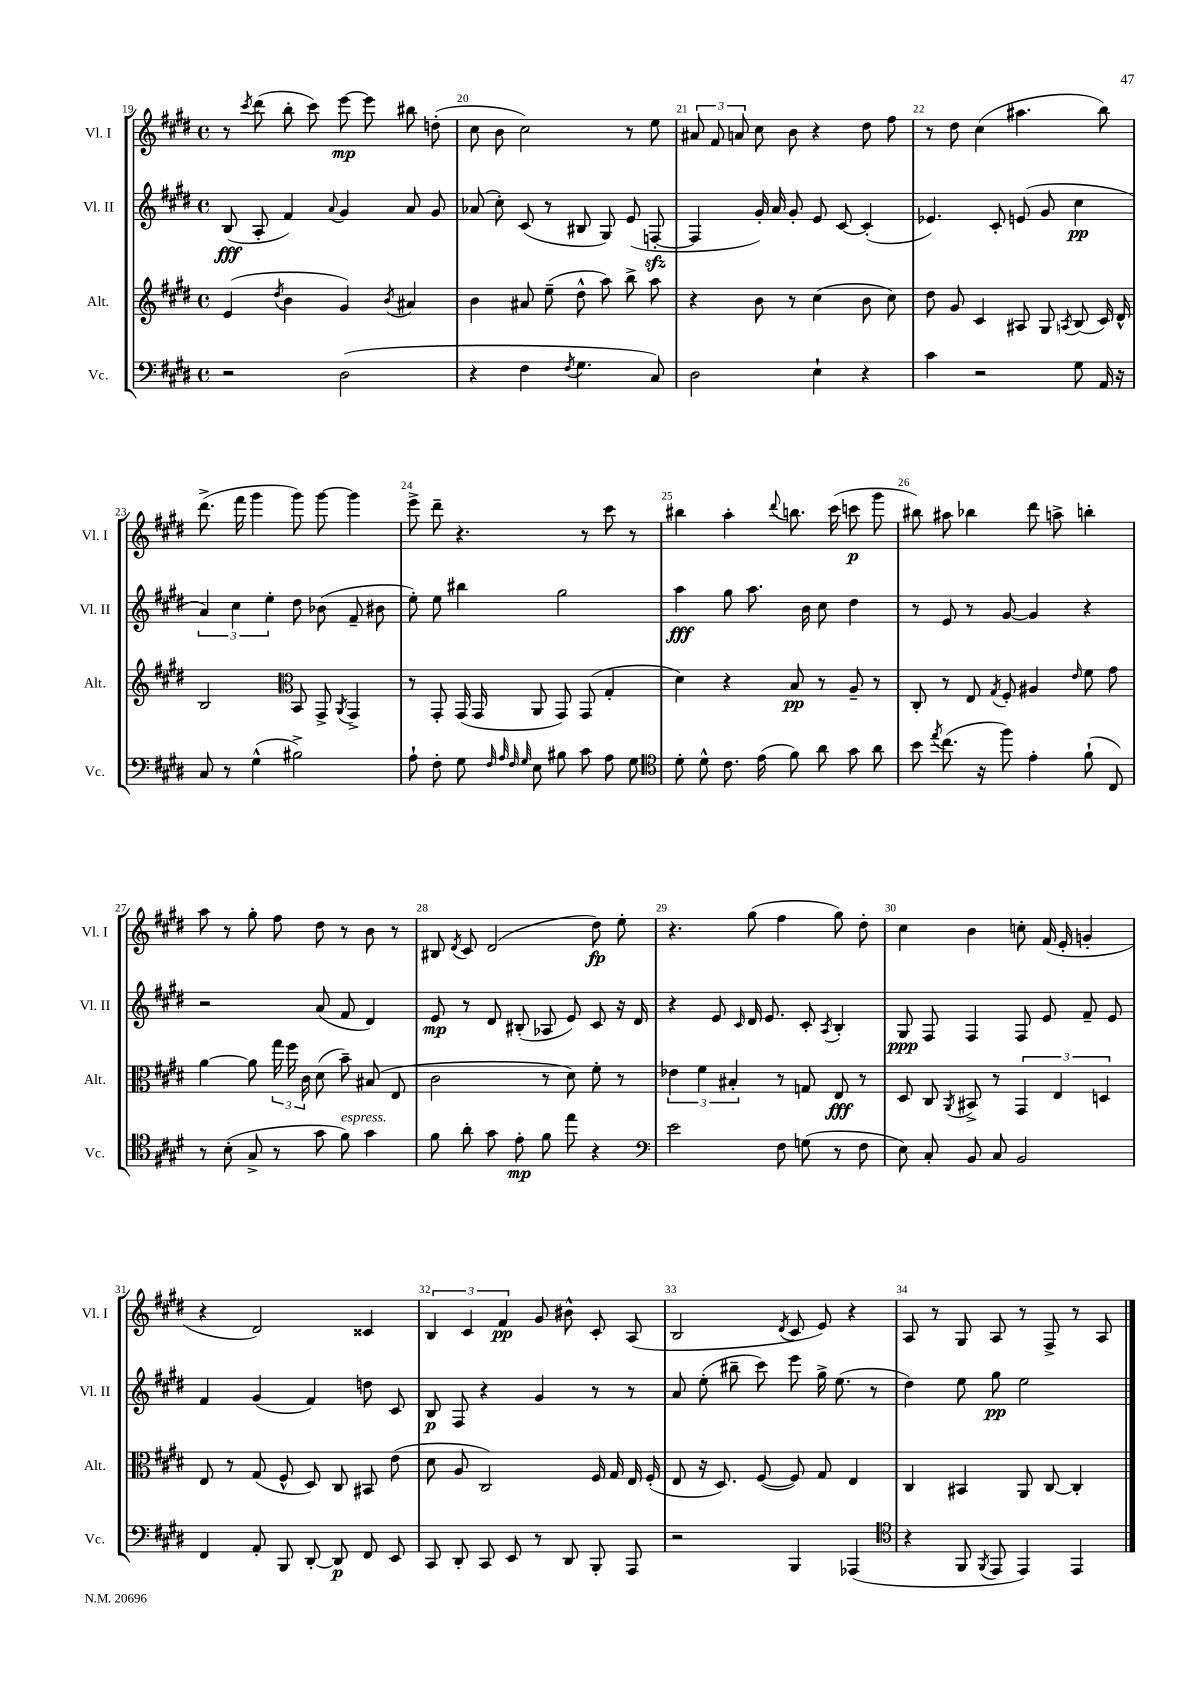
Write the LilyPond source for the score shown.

<<
\new StaffGroup <<
\new Staff = "s0" \with { instrumentName = "Vl. I" shortInstrumentName = "Vl. I" } {
    \clef treble \key e \major \defaultTimeSignature \time 4/4
    \autoBeamOff r8 \acciaccatura { cis'''8 } dis'''8( b''8-. cis'''8) e'''8~\mp e'''8 bis''8 d''8-.( |
    cis''8 b'8 cis''2) r8 e''8 |
    \tuplet 3/2 { ais'8 fis'8 a'8 } cis''8 b'8 r4 dis''8 fis''8 |
    r8 dis''8 cis''4( ais''4. b''8) |
    dis'''8.->( fis'''16 gis'''4 gis'''8) gis'''8~ gis'''4 |
    e'''8-> dis'''8-- r4. r8 cis'''8 r8 |
    bis''4 a''4-. \appoggiatura { dis'''8 } b''8. cis'''16( c'''8\p gis'''8 |
    bis''8) ais''8 bes''4 dis'''8 a''8-> b''4-. |
    a''8 r8 gis''8-. fis''8 dis''8 r8 b'8 r8 |
    bis8 \acciaccatura { dis'8 } cis'8 dis'2( dis''8\fp) e''8-. |
    r4. gis''8( fis''4 gis''8) dis''8-. |
    cis''4 b'4 c''8-. fis'16( e'16-. g'4-. |
    r4 dis'2) cisis'4 |
    \tuplet 3/2 { b4 cis'4 fis'4\pp } gis'8 bis'8-^ cis'8-. a8( |
    b2 \acciaccatura { dis'8 } cis'8 e'8) r4 |
    a8 r8 gis8 a8 r8 fis8-> r8 a8 \bar "|." |
}
\new Staff = "s1" \with { instrumentName = "Vl. II" shortInstrumentName = "Vl. II" } {
    \clef treble \key e \major \defaultTimeSignature \time 4/4
    \autoBeamOff b8\fff( a8-. fis'4) \appoggiatura { a'8 } gis'4 a'8 gis'8 |
    aes'8( cis''8-.) cis'8( r8 bis8 gis8) e'8( f8~-.\sfz |
    f4 gis'16-.) a'16 gis'8-. e'8 cis'8~ cis'4-.( |
    ees'4.) cis'8-. e'8( gis'8 cis''4\pp |
    \tuplet 3/2 { a'4) cis''4 e''4-. } dis''8 bes'8( fis'8-- bis'8 |
    e''8-.) e''8 bis''4 gis''2 |
    a''4\fff gis''8 a''8. b'16 cis''8 dis''4 |
    r8 e'8 r8 gis'8~ gis'4 r4 |
    r2 a'8( fis'8 dis'4) |
    e'8\mp r8 dis'8 bis8-.( aes8 e'8) cis'8 r16 dis'16 |
    r4 e'8 \grace { cis'16 } dis'16 e'8. cis'8-. \acciaccatura { a8 } b4-. |
    gis8\ppp fis8 fis4 fis8 e'8 fis'8-- e'8 |
    fis'4 gis'4( fis'4) d''8 cis'8 |
    b8\p fis8 r4 gis'4 r8 r8 |
    a'8 e''8-.( bis''8-- cis'''8) e'''8 gis''16-> e''8.( r8 |
    dis''4) e''8 gis''8\pp e''2 \bar "|." |
}
\new Staff = "s2" \with { instrumentName = "Alt." shortInstrumentName = "Alt." } {
    \clef treble \key e \major \defaultTimeSignature \time 4/4
    \autoBeamOff e'4( \acciaccatura { dis''8 } b'4 gis'4) \acciaccatura { b'8 } ais'4 |
    b'4 ais'8 e''8--( dis''8-^ a''8) b''8-> a''8 |
    r4 b'8 r8 cis''4( b'8 cis''8) |
    dis''8 gis'8 cis'4 ais8 gis8 \acciaccatura { a8 } b8( cis'16) dis'16-^ |
    b2 \clef alto b,8 gis,8-> \acciaccatura { a,8 } gis,4-> |
    r8 gis,8-. gis,16( gis,16 a,8 gis,8) gis,8( gis4-. |
    dis'4) r4 b8\pp r8 a8-- r8 |
    cis8-. r8 e8 \acciaccatura { gis8 } fis8-. ais4 \grace { e'16 } fis'8 gis'8 |
    a'4~ a'8 \tuplet 3/2 { gis''16 fis''16 cis'16 } dis'8( b'8--) bis8( e8 |
    cis'2 r8 dis'8) fis'8-. r8 |
    \tuplet 3/2 { ees'4 fis'4 bis4-. } r8 g8 e8\fff r8 |
    dis8 cis8 \acciaccatura { a,8 } bis,8-> r8 \tuplet 3/2 { gis,4 e4 d4 } |
    e8 r8 gis8( fis8-^ dis8) cis8 bis,8 e'8( |
    dis'8 a8 cis2) fis16 gis16 e16 fis16-.( |
    e8 r16 dis8.) fis8~( fis8) gis8 e4 |
    cis4 bis,4 a,8 cis8~ cis4-. \bar "|." |
}
\new Staff = "s3" \with { instrumentName = "Vc." shortInstrumentName = "Vc." } {
    \clef bass \key e \major \defaultTimeSignature \time 4/4
    \autoBeamOff r2 dis2( |
    r4 fis4 \acciaccatura { fis8 } gis4. cis8) |
    dis2 e4-! r4 |
    cis'4 r2 gis8 a,16 r16 |
    cis8 r8 gis4-^( bis2->) |
    a8-! fis8-. gis8 \grace { fis32 a32 fis32 gis32 } e8 bis8 cis'8 a8 gis8 |
    \clef tenor dis'8-. dis'8-^ cis'8. e'16( fis'8) a'8 gis'8 a'8 |
    b'8 \acciaccatura { e''8 } cis''8.( r16 fis''8) e'4-. fis'8-!( cis8) |
    r8 b8-.( gis8-> r8 gis'8 fis'8^\markup { \italic "espress." }) gis'4 |
    fis'8 a'8-. gis'8 e'8-.\mp fis'8 e''8 r4 |
    \clef bass e'2 fis8 g8( r8 fis8 |
    e8) cis8-. b,8 cis8 b,2 |
    fis,4 a,8-. b,,8 dis,8~-. dis,8\p fis,8 e,8 |
    cis,8 dis,8-. cis,8 e,8 r8 dis,8 b,,8-. a,,8 |
    r2 b,,4 aes,,4( |
    \clef tenor r4 fis,8 \acciaccatura { fis,8 } e,8 e,4) e,4 \bar "|." |
}
>>
>>
\layout { \context { \Score currentBarNumber = #19 \override BarNumber.break-visibility = ##(#f #t #t) barNumberVisibility = #all-bar-numbers-visible } }
